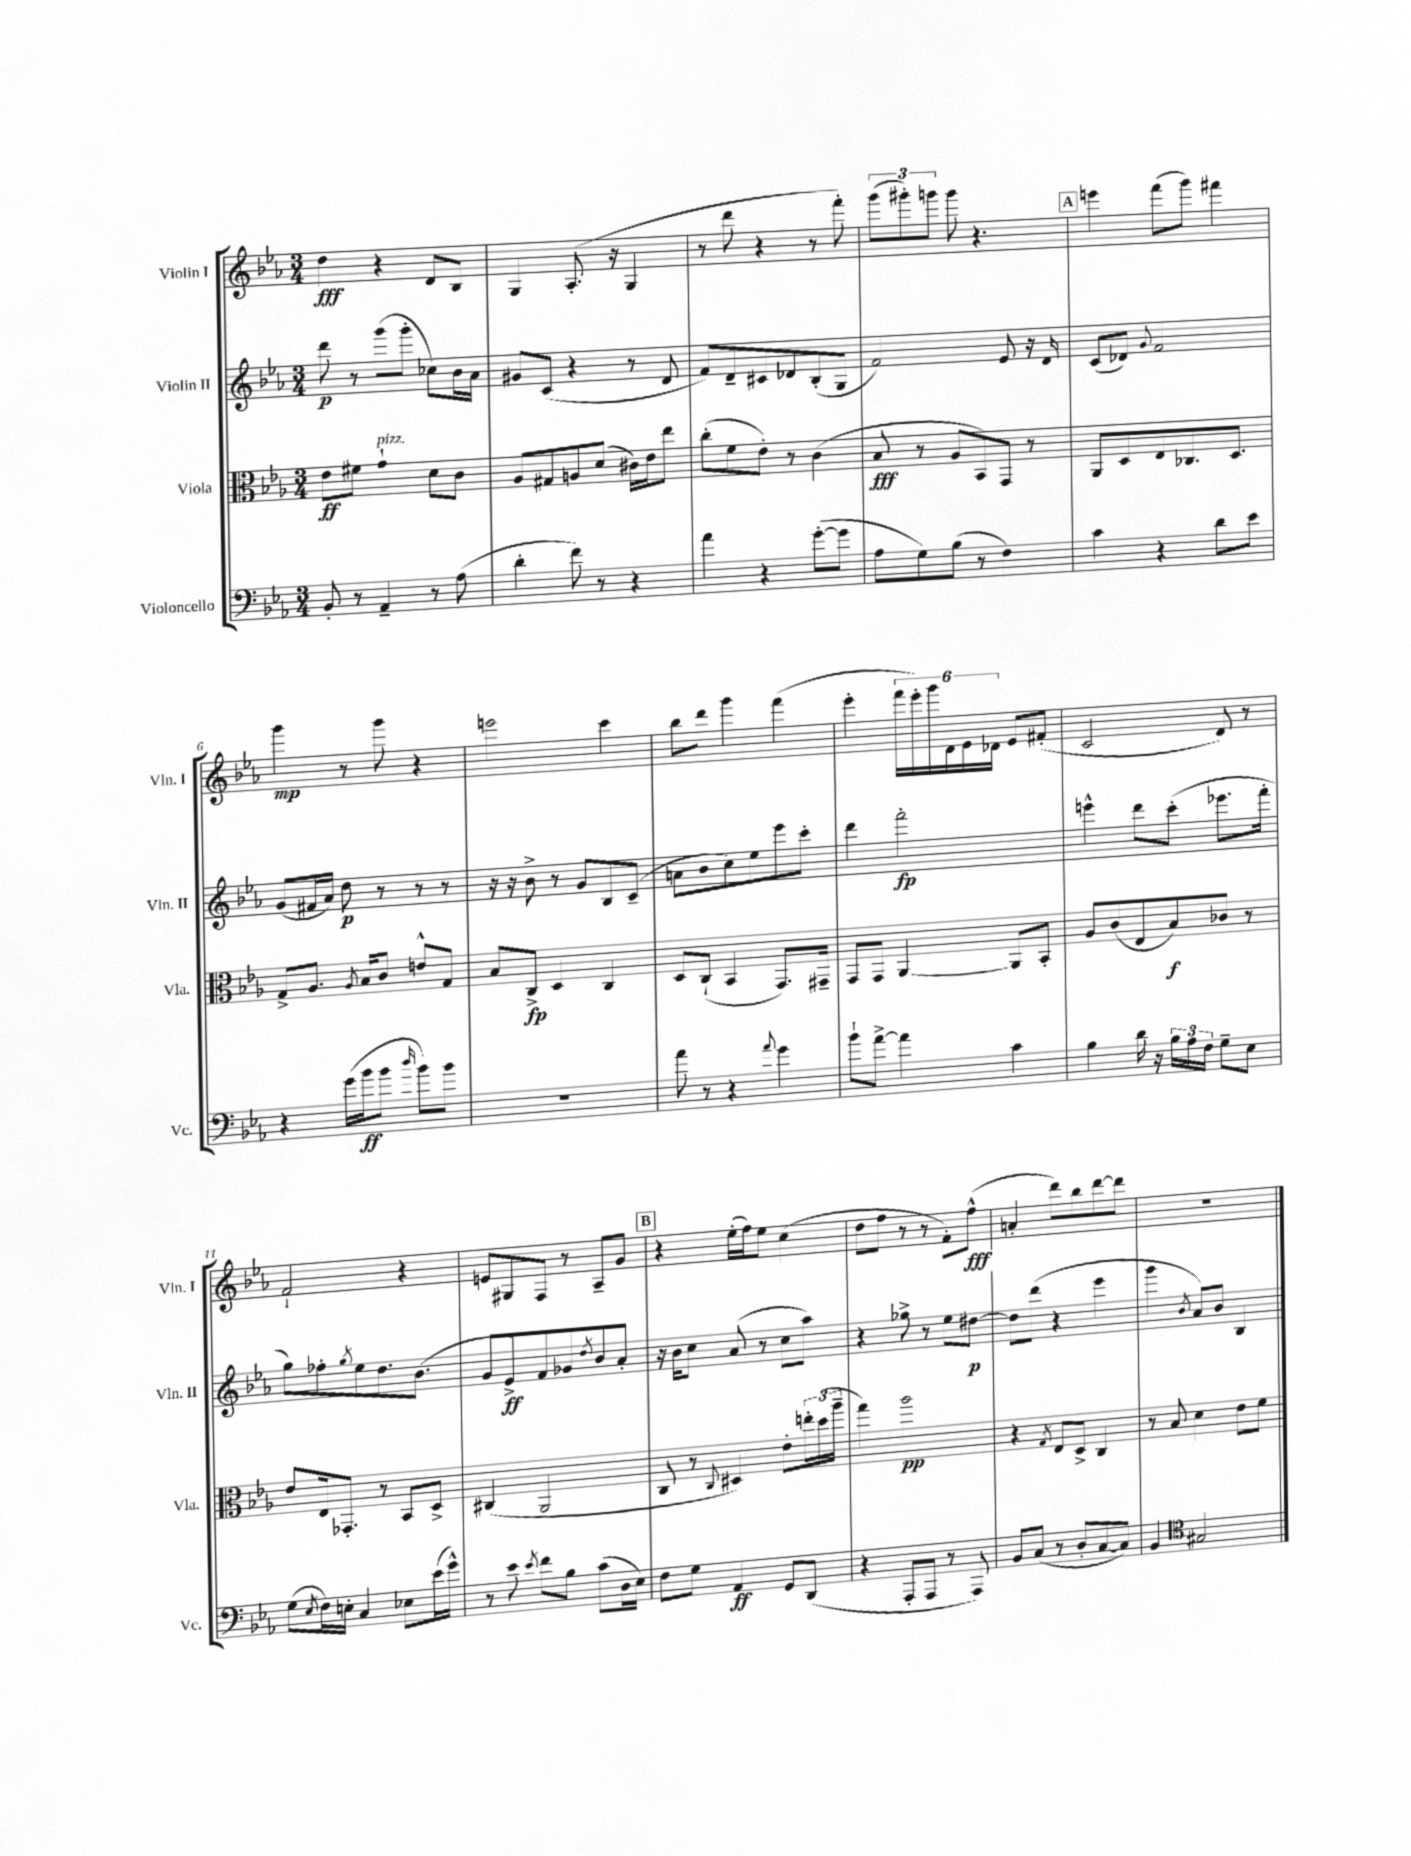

**kern	**kern	**kern	**kern
*staff4	*staff3	*staff2	*staff1
*clefF4	*clefC3	*clefG2	*clefG2
*k[b-e-a-]	*k[b-e-a-]	*k[b-e-a-]	*k[b-e-a-]
*M3/4	*M3/4	*M3/4	*M3/4
8BB-'	8e-	8ddd	4dd
8r	8f#	8r	.
4AA-~	4g`	(8ggg	4r
.	.	8ggg'	.
8r	8d	8cc-)	8d
(8A-	8c	16b-	8B-
.	.	16a-	.
=	=	=	=
4d'	8A-	8g#	4G
.	8G#	(8c	.
8f)	8A	4r	(8.A-'
8r	(8d	.	.
.	.	.	16r
4r	16c#)	8r	4G
.	16e-	.	.
.	8ee-	8d	.
=	=	=	=
4a-	(8cc'	8f)	8r
.	8f	8d~	8ddd
4r	8e-')	8c#	4r
.	8r	8d-	.
([8g'	(4c	(8B-'	8r
8g]	.	8G	8fff')
=	=	=	=
8A-	8B-	2f)	(12ggg
.	.	.	12ggg#')
8G)	8r	.	.
.	.	.	12ggg
(8B-	8A-	.	8ggg
8r	8BB-)	.	4.r
4F)	8GG	8e-	.
.	8r	16r	.
.	.	16d	.
=	=	=	=
4c	8AA-	(8c	4eee
.	8D	8d-)	.
.	.	8qqg	.
4r	8E-	2f	(8fff
.	8.C-	.	8ggg)
8d	.	.	4fff#
.	8.D	.	.
8e-	.	.	.
=	=	=	=
4r	8G^	(8g	4ggg
.	8.A-	16f#	.
.	.	16a-)	.
(16g	.	8dd	8r
.	8qA-	.	.
16b-	16B-	.	.
8b-	8c	8r	8ggg
16qqdd	.	.	.
8b-)	8e^^	8r	4r
8b-	8G	8r	.
=	=	=	=
2.r	8B-	16r	2eee
.	.	16r	.
.	8C^	8b-^	.
.	4D	8r	.
.	.	8g	.
.	4C	8B-	4ccc
.	.	(8c~	.
=	=	=	=
8a-	8D	8a	8bb-
8r	(8C`	8b-	8ddd
4r	4BB-	8cc)	4ggg
.	.	8ee-	.
8qqa-	.	.	.
4g	8.GG)	8eee-	(4fff
.	.	8ccc'	.
.	16GG#~	.	.
=	=	=	=
8b-`	8GG	4ddd	4eee-'
[8a-^	8GG	.	.
4a-]	[4AA-	2fff'	24fff
.	.	.	24eee-')
.	.	.	24ggg
.	.	.	24d
.	.	.	24e-
.	.	.	24d-
4c	8AA-]	.	8e-
.	8BB-'	.	(8f#'
=	=	=	=
4B-	8A-	4eee^^	2c
.	(8c	.	.
16d	8E-	8ddd	.
16r	.	.	.
24B-	8B-)	(8ccc'	.
24A-	.	.	.
24F	.	.	.
8G~	8c-	8.eee-	8d)
8E-	8r	.	8r
.	.	16fff'	.
=	=	=	=
(8G	8e-	8gg)	2f`
8qE-	.	.	.
16F)	16E-	8ff-'	.
16E'	8.GG-'	.	.
.	.	8qgg	.
4C	.	8ee-	.
.	8r	8.dd	.
8E-	8BB-	.	4r
.	.	(8.b-	.
(16e-	8D^	.	.
16g^^)	.	.	.
=	=	=	=
8r	(4C#	8g	8e
8e-	.	8e-^)	8G#
8qe-	.	.	.
8f	2AA-	8f	8F
8B-	.	8g-	8r
.	.	8qdd	.
(8c	.	8b-	8A-~
16D	.	8a-'	8g
16E-)	.	.	.
=	=	=	=
8F	8C	16r	4r
.	.	16b-	.
8G	8r	8cc	.
.	8qqC	.	.
4AA-	4D#)	(8a-	(16ee-'
.	.	.	16ff)
.	.	8r	8ee-
8GG	8e-'	8cc	(4cc
(8DD	24ee'	8aa-)	.
.	(24dd	.	.
.	24aa-~	.	.
=	=	=	=
4r	4gg)	4r	8dd
.	.	.	8ff
8AAA-'	2aa-	8gg-^	8r
8AAA-	.	8r	8r
8r	.	8ee-	8f')
8AAA-)	.	[8dd#	(8ff^^
=	=	=	=
8BB-	4r	8dd#]	4a'
(8C	.	(8ddd	.
.	8qG	.	.
8r	8E-	4r	8ddd)
8D'	8D^	.	8bb-
[8C	4C	4eee-	[8ddd
8C])	.	.	8ddd]
=	=	=	=
4BB-	8r	4ggg	2.r
.	8B-	.	.
*clefC4	*	*	*
.	.	8qb-	.
2G#	4d	8a-)	.
.	.	8b-	.
.	8e-	4B-	.
.	8f	.	.
==	==	==	==
*-	*-	*-	*-
